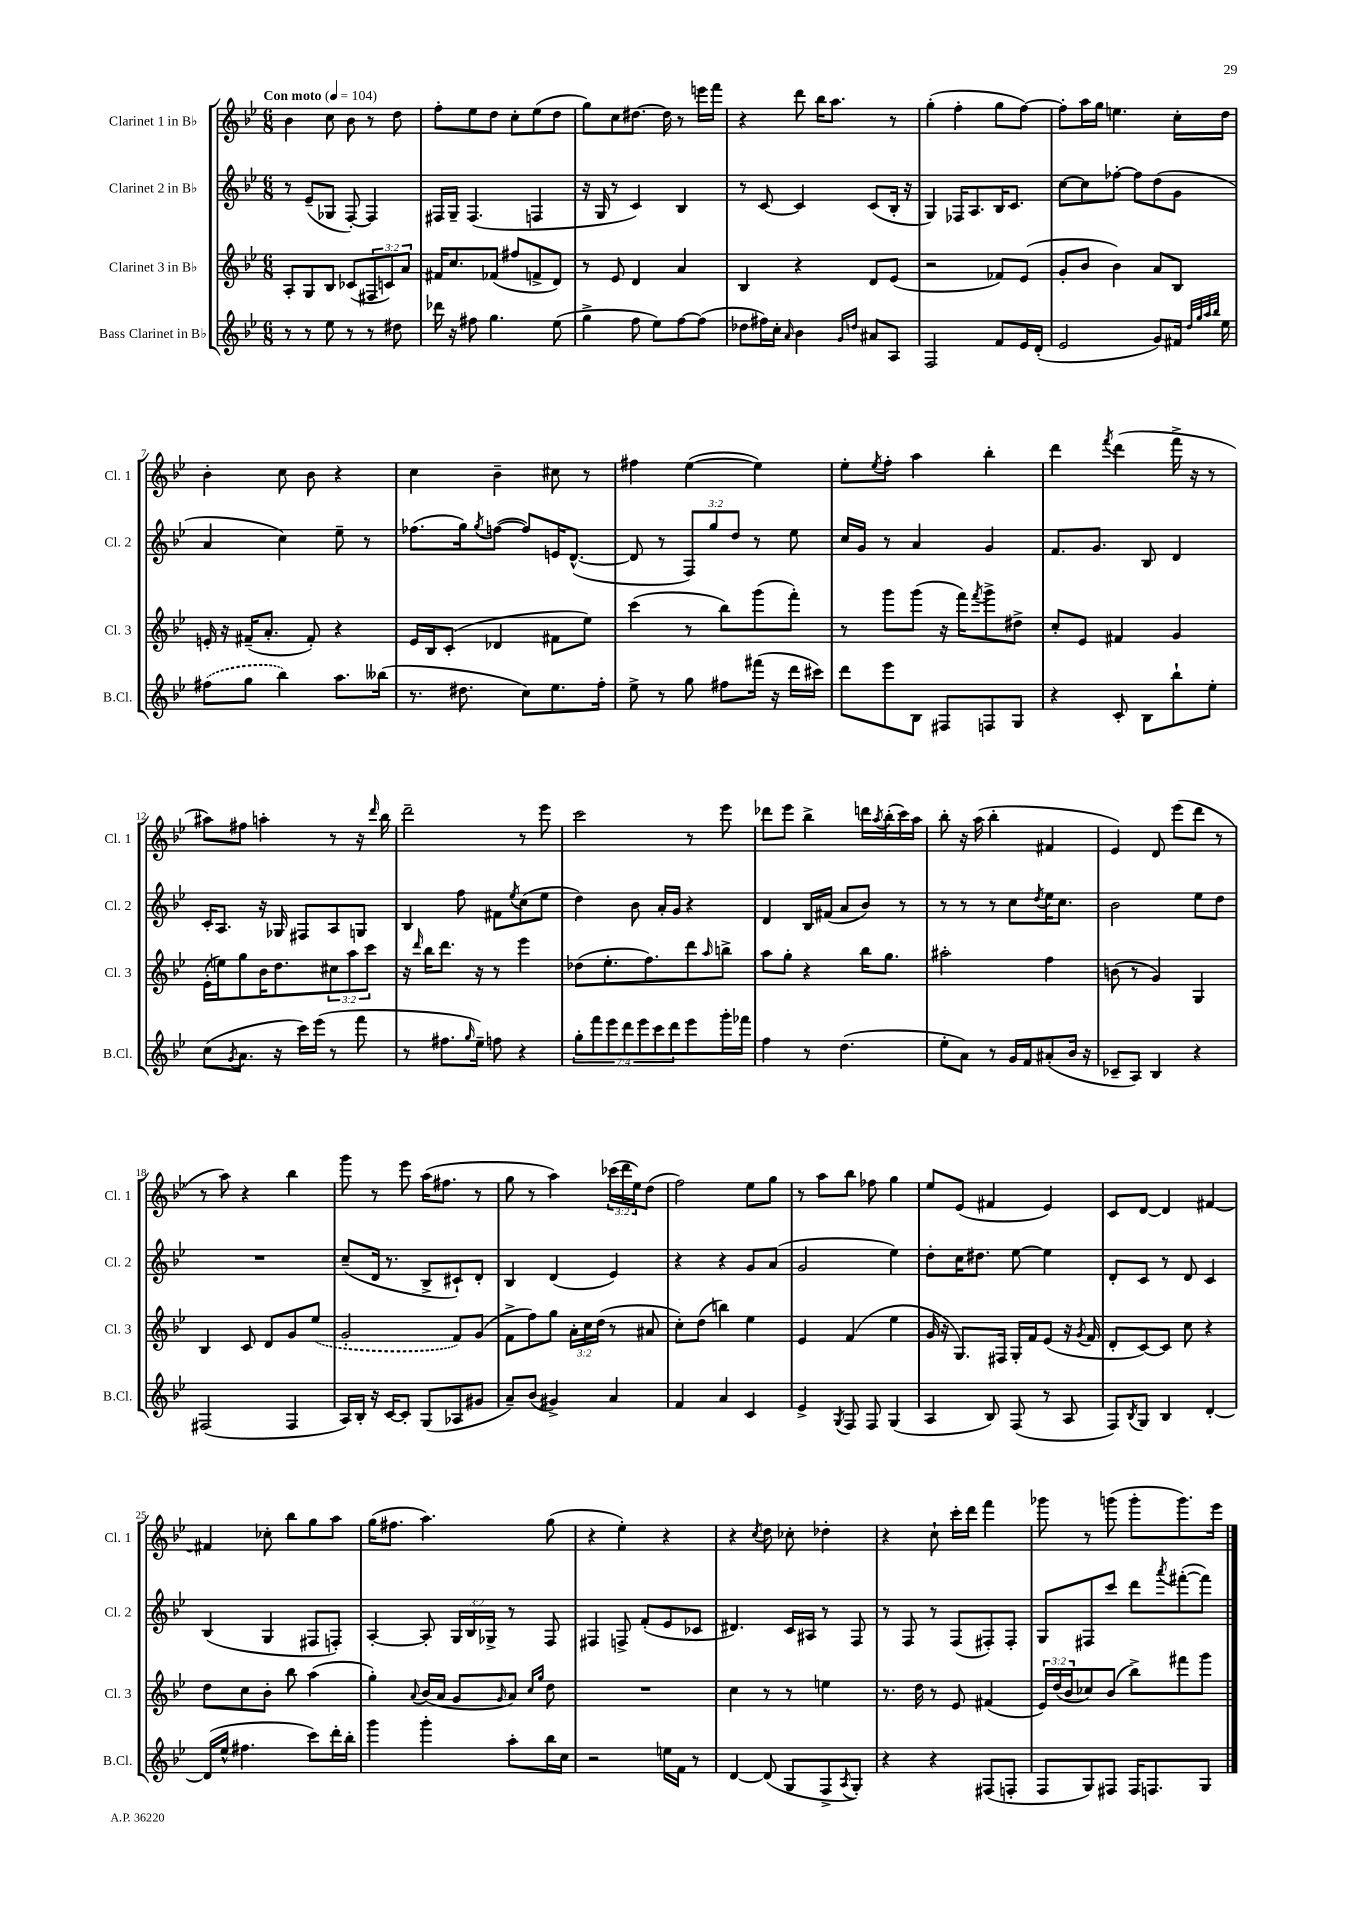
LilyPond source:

<<
\new StaffGroup <<
\new Staff = "s0" \with { instrumentName = "Clarinet 1 in Bb" shortInstrumentName = "Cl. 1" } {
    \clef treble \key bes \major \numericTimeSignature \time 6/8 \override Staff.TupletNumber.text = #tuplet-number::calc-fraction-text \tempo "Con moto" 4 = 104
    bes'4 c''8 bes'8 r8 d''8 |
    f''8-. ees''8 d''8 c''8-. ees''8( d''8 |
    g''8) c''8 dis''8.~ dis''16 r8 e'''16 f'''16 |
    r4 d'''8 bes''16 a''8. r8 |
    g''4-.( f''4-. g''8 f''8~) |
    f''8-. a''16 g''16 e''4. c''16-. d''16 |
    bes'4-. c''8 bes'8 r4 |
    c''4 bes'4-- cis''8 r8 |
    fis''4 ees''4~( ees''4) |
    ees''8-. \acciaccatura { ees''8 } f''8-. a''4 bes''4-. |
    d'''4 \acciaccatura { f'''8 } d'''4( f'''16-> r16 r8 |
    ais''8) fis''8 a''4-. r8 r16 \grace { d'''16 } bes''16 |
    d'''2-- r8 ees'''8 |
    c'''2 r8 ees'''8 |
    des'''8 ees'''8 bes''4-> d'''16 \acciaccatura { a''8 } bes''16-.( c'''16) a''16 |
    bes''8-. r16 a''16( bes''4-. fis'4 |
    ees'4) d'8 ees'''8( d'''8 r8 |
    r8 a''8) r4 bes''4 |
    g'''8 r8 ees'''8 a''16( fis''8. r8 |
    g''8 r8 a''4) \tuplet 3/2 { ces'''16( d'''16 ees''16) } d''8( |
    f''2) ees''8 g''8 |
    r8 a''8 bes''8 fes''8 g''4 |
    ees''8 ees'8( fis'4 ees'4) |
    c'8 d'8~ d'4 fis'4~ |
    fis'4 ces''8-. bes''8 g''8 a''8 |
    g''16( fis''8. a''4.) g''8( |
    r4 ees''4-.) r4 |
    r4 \acciaccatura { c''8 } d''8 ces''8-. des''4-. |
    r4 c''8-! c'''16-. d'''16 f'''4 |
    ges'''8 r8 g'''8( g'''8-. g'''8.) ees'''16 \bar "|." |
}
\new Staff = "s1" \with { instrumentName = "Clarinet 2 in Bb" shortInstrumentName = "Cl. 2" } {
    \clef treble \key bes \major \numericTimeSignature \time 6/8 \override Staff.TupletNumber.text = #tuplet-number::calc-fraction-text
    r8 ees'8--( ges8 f8~-.) f4 |
    fis16 g16-- fis4.( f4 |
    r16 g16 r8 c'4) bes4 |
    r8 c'8~ c'4 c'8( bes16-. r16 |
    g4) fes16 a8. bes16 c'8. |
    c''8~ c''8 fes''8~-. fes''8 d''8( g'8 |
    a'4 c''4) ees''8-- r8 |
    fes''8.( g''16) \acciaccatura { g''8 } f''8~( f''8) e'16 d'8.~-^( |
    d'8 r8 \tuplet 3/2 { f8) g''8 d''8 } r8 ees''8 |
    c''16 g'16 r8 a'4 g'4 |
    f'8. g'8. bes8 d'4 |
    c'16-. a8. r16 ges16 fis8 a8 g8 |
    bes4 f''8 fis'8 \acciaccatura { ees''8 } c''8( ees''8 |
    d''4) bes'8 a'16-. g'16 r4 |
    d'4 bes16 fis'16( a'8 bes'8) r8 |
    r8 r8 r8 c''8 \acciaccatura { d''8 } ees''16 c''8. |
    bes'2 ees''8 d''8 |
    R2. |
    c''8--( d'16 r8. bes8-> cis'8-!) d'8-. |
    bes4 d'4( ees'4) |
    r4 r4 g'8 a'8( |
    g'2 ees''4) |
    d''8-. c''16 dis''8. ees''8~ ees''4 |
    d'8-. c'8 r8 d'8 c'4 |
    bes4( g4 fis8 f8-.) |
    a4~-. a8-. \tuplet 3/2 { g16 bes16 ges16-> } r8 f8 |
    fis4 f8-> f'8-.( ees'8 ces'8 |
    dis'4.) c'16 ais16 r8 f8 |
    r8 f8 r8 f8( fis8-.) fis8-. |
    g8 fis8 c'''8 d'''8 \acciaccatura { a'''8 } fis'''8~-.( fis'''8) \bar "|." |
}
\new Staff = "s2" \with { instrumentName = "Clarinet 3 in Bb" shortInstrumentName = "Cl. 3" } {
    \clef treble \key bes \major \numericTimeSignature \time 6/8 \override Staff.TupletNumber.text = #tuplet-number::calc-fraction-text
    a8-. g8 bes8 ces'8( \tuplet 3/2 { fis8 c'8) a'8 } |
    fis'16 c''8. fes'8( fis''8 f'8-> d'8) |
    r8 ees'8 d'4 a'4 |
    bes4 r4 d'8 ees'8( |
    r2 fes'8) ees'8( |
    g'8-. bes'8 bes'4) a'8 bes8 |
    e'16-. r16 fis'16--( a'8.-. fis'8-.) r4 |
    ees'16 bes16 c'8-.( des'4 fis'8 ees''8) |
    c'''4( r8 bes''8) g'''8( f'''8-.) |
    r8 g'''8 g'''8( r16 f'''16) \acciaccatura { f'''8 } g'''8-> dis''8-> |
    c''8-. ees'8 fis'4 g'4 |
    ees'16-.( e''16) g''8 bes'16 d''8. \tuplet 3/2 { cis''8 a''8 c'''8 } |
    r16 \grace { d'''16 } bes''16 d'''8. r16 r8 ees'''4 |
    des''8( ees''8.-. f''8.) d'''8 \grace { a''16 } b''8-> |
    a''8 g''8-. r4 bes''16 g''8. |
    ais''2-. f''4 |
    b'8( r8 g'4) g4 |
    bes4 c'8 d'8 g'8 \once \slurDashed ees''8( |
    g'2-. f'8) g'8( |
    f'8-> f''8) g''8 \tuplet 3/2 { a'16-. c''16 d''16( } r8 ais'8 |
    c''8-.) d''8( b''4) ees''4 |
    ees'4 f'4( ees''4 |
    g'16 r16 g8.) fis16 g16-. f'16 ees'8( r16 \acciaccatura { g'8 } f'16 |
    d'8-. c'8~) c'8 c''8 r4 |
    d''8 c''8 bes'8-. bes''8 a''4( |
    g''4-.) \appoggiatura { a'8 } bes'16( a'16 g'8 \grace { g'16 } a'8) \grace { c''16 g''16 } d''8 |
    R2. |
    c''4 r8 r8 e''4 |
    r8. d''16 r8 ees'8 fis'4( |
    \tuplet 3/2 { ees'16) d''16( bes'16 } ces''8) bes'8( bes''8->) fis'''8 g'''8 \bar "|." |
}
\new Staff = "s3" \with { instrumentName = "Bass Clarinet in Bb" shortInstrumentName = "B.Cl." } {
    \clef treble \key bes \major \numericTimeSignature \time 6/8 \override Staff.TupletNumber.text = #tuplet-number::calc-fraction-text
    r8 r8 ees''8 r8 r8 dis''8 |
    des'''16 r16 fis''8 g''4. ees''8( |
    g''4-> f''8 ees''8) f''8~ f''8( |
    des''8 fis''16) c''16-. \grace { a'16 } bes'4 \grace { g'16 d''16 } ais'8 a8 |
    f2 f'8 ees'16 d'16-.( |
    ees'2 g'8) fis'16 \grace { d''32 g''32 a''32 bes''32 } ees''16 |
    \once \slurDashed fis''8( g''8 bes''4) a''8. beses''16( |
    r8. dis''8. c''8) ees''8. f''16-. |
    ees''8-> r8 g''8 fis''8 fis'''16( r16 d'''16 cis'''16) |
    d'''8 ees'''8 bes8 fis8 f8 g8 |
    r4 c'8-. bes8 bes''8-! ees''8-. |
    c''8( \acciaccatura { g'8 } a'8. r16 c'''16) ees'''16( r8 f'''8 |
    r8 fis''8. \grace { g''16 } ees''16--) f''8 r4 |
    \tuplet 7/4 { g''8-. f'''8 ees'''8 d'''8 ees'''8 c'''8 d'''8 } ees'''8 g'''16-. fes'''16 |
    f''4 r8 d''4.( |
    ees''8-. a'8) r8 g'16 f'16 ais'8-.( bes'16 r16 |
    ces'8-- a8) bes4 r4 |
    fis2( fis4 |
    a16) bes16-. r16 c'16~ c'8-. g8( aes8 gis'8 |
    a'8--) bes'8( gis'4->) a'4 |
    f'4 a'4 c'4 |
    ees'4-> \acciaccatura { g8 } f8 f8 g4( |
    a4 bes8) f8( r8 a8 |
    f8) \acciaccatura { bes8 } g8 bes4 d'4~-. |
    d'16( ees''16-^ fis''4. c'''8) d'''16-. bes''16-. |
    g'''4 g'''4-. a''8-. bes''16 c''16 |
    r2 e''16 f'16 r8 |
    d'4~ d'8( g8 f8-> \acciaccatura { a8 } g8-.) |
    r4 r4 fis8( f8-. |
    f8 g8) fis8 fis16 f8. g8 \bar "|." |
}
>>
>>
